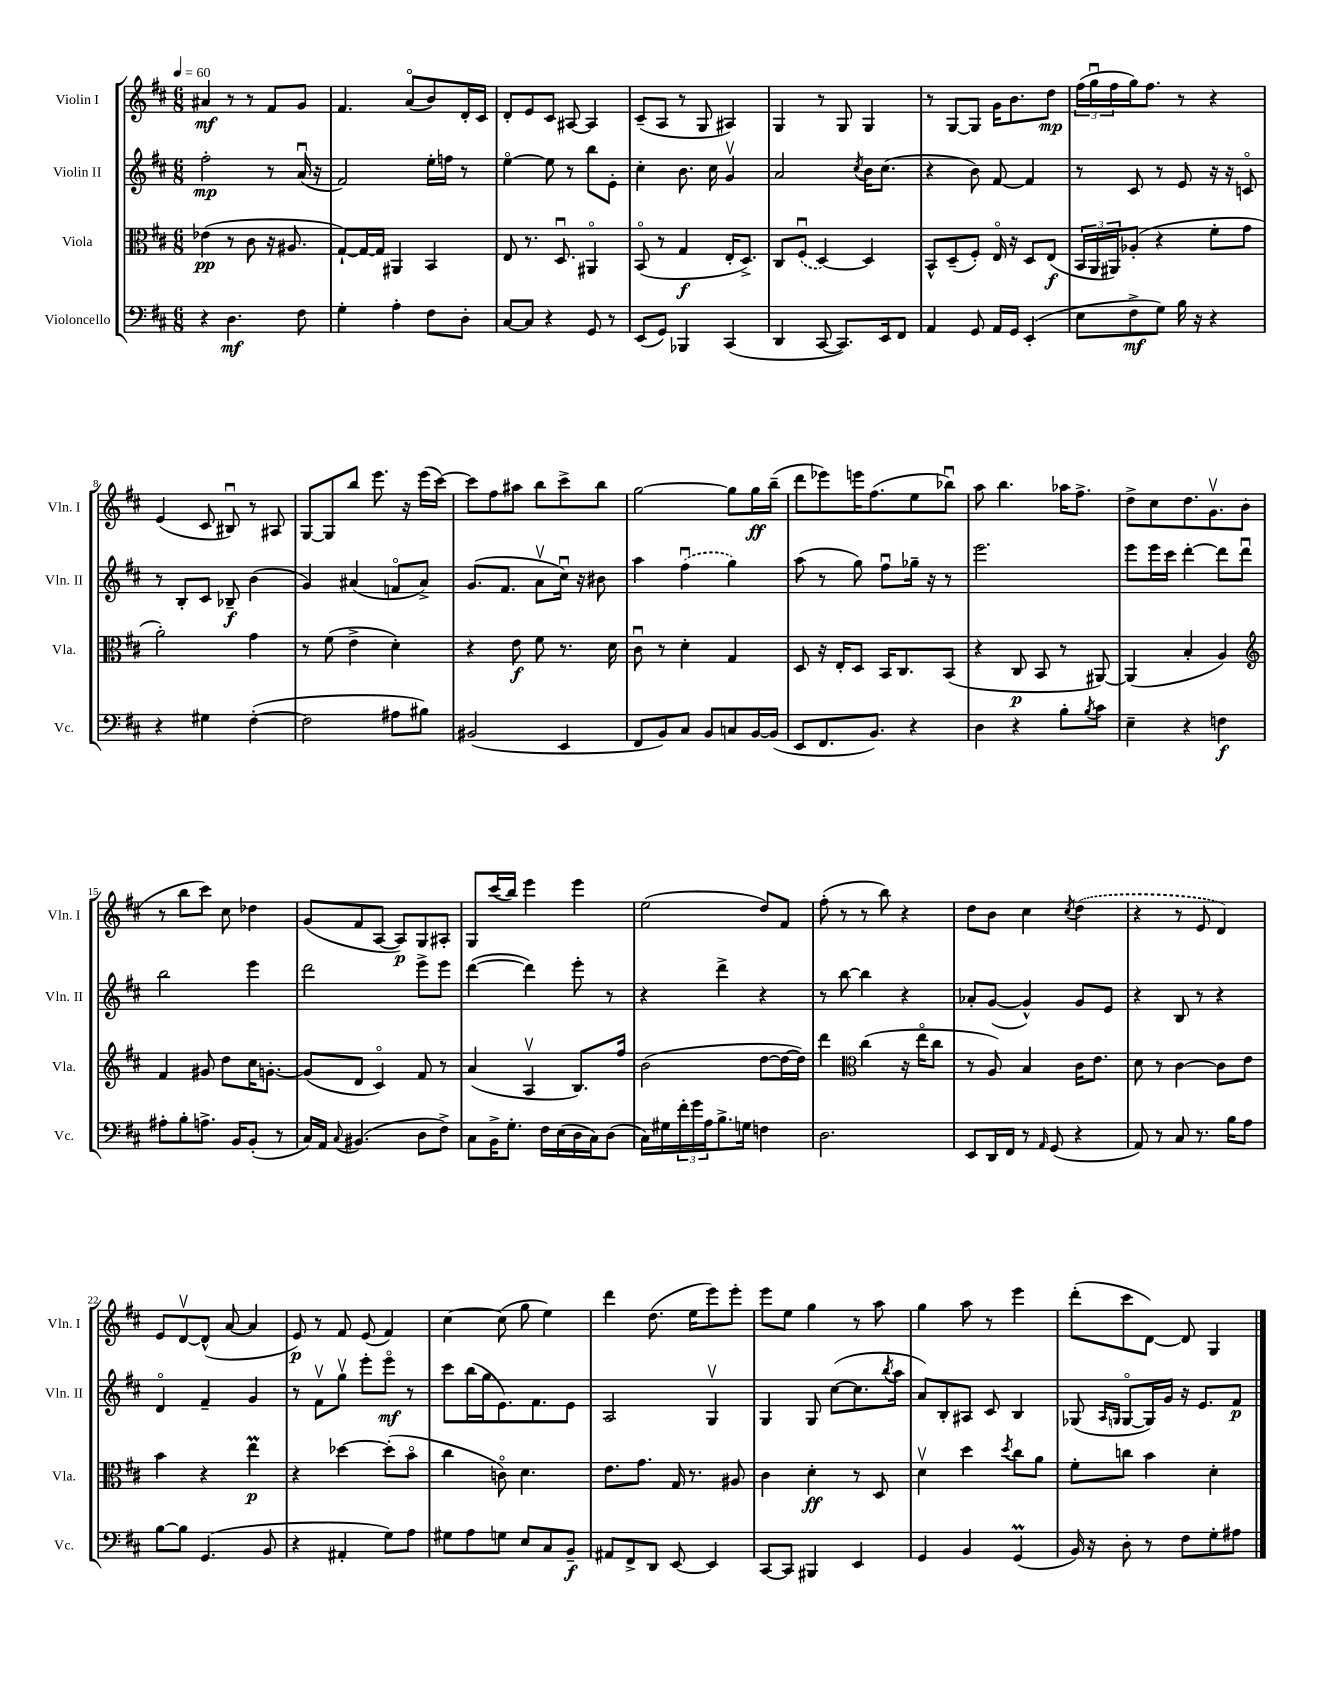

**kern	**kern	**kern	**kern
*staff4	*staff3	*staff2	*staff1
*clefF4	*clefC3	*clefG2	*clefG2
*k[f#c#]	*k[f#c#]	*k[f#c#]	*k[f#c#]
*M6/8	*M6/8	*M6/8	*M6/8
*MM60	*MM60	*MM60	*MM60
4r	(4e-	2ff#'	4a#
4.D	8r	.	8r
.	8c#	.	8r
.	16r	8r	8f#
.	8.A#	.	.
8F#	.	(16au	8g
.	.	16r	.
=	=	=	=
4G'	[8G`)	2f#)	4.f#
.	16G_	.	.
.	16G]	.	.
4A'	4AA#	.	.
.	.	.	(8ao
8F#	4BB	16ee'	8b)
.	.	16ff	.
8D'	.	8r	16d'
.	.	.	16c#
=	=	=	=
[8C#	8E	[4eeo	8d'
8C#]	8.r	.	8e
4r	.	8ee]	8c#
.	8.Du	.	.
.	.	8r	[8A#
8GG	4AA#o	8bb	4A#]
8r	.	8e'	.
=	=	=	=
(8EE	(8BBo	4cc#'	(8c#~
8GG)	8r	.	8A
4BBB-	4G	8.b	8r
.	.	.	8G
.	.	16cc#	.
(4CC#	16E'	4gv	4A#)
.	8.D^)	.	.
=	=	=	=
4DD	8C#	2a	4G
.	(8F#u	.	.
[8CC#	[4D)	.	8r
8.CC#])	.	.	8G
.	.	8qcc#	.
.	4D]	16b	4G
16EE	.	(8.cc#	.
8FF#	.	.	.
=	=	=	=
4AA	8BB^^	4r	8r
.	(8D~	.	[8G
8GG	8F#')	8b)	8G]
16AA	16Eo	[8f#	16g
16GG	16r	.	8.b
(4EE'	8D	4f#]	.
.	(8E	.	8dd
=	=	=	=
8E	24BB	8r	(24ff#
.	24AA	.	24ggu
.	24AA#)	.	24ff#
8F#^	(8A-'	8c#	16gg)
.	.	.	8.ff#
8G)	4r	8r	.
16B	.	8e	8r
16r	.	.	.
4r	8f#'	16r	4r
.	.	16r	.
.	8g	8co	.
=	=	=	=
4r	2a')	8r	(4e
.	.	8B'	.
4G#	.	8c#	8c#
.	.	8B-~	8B#u)
([4F#'	4g	(4b	8r
.	.	.	8A#
=	=	=	=
2F#]	8r	4g)	[8G
.	(8f#	.	8G]
.	4e^	(4a#	8bb
.	.	.	8.eee
8A#	4d')	8fo	.
.	.	.	16r
8B#)	.	8a#^)	(16eee
.	.	.	[16ccc#)
=	=	=	=
(2BB#	4r	(8.g	8ccc#]
.	.	.	8ff#
.	.	8.f#	.
.	8e	.	8aa#
.	8f#	8av	8bb
4EE	8.r	16cc#u)	8ccc#^
.	.	16r	.
.	.	8b#	8bb
.	16d	.	.
=	=	=	=
8FF#	8c#u	4aa	[2gg
8BB)	8r	.	.
8C#	4d'	(4ff#u	.
8BB	.	.	.
8C	4G	4gg)	8gg]
[16BB	.	.	16gg
(16BB]	.	.	(16bb~
=	=	=	=
8EE	8D	(8aa	8ddd
8.FF#	16r	8r	8eee-)
.	16E'	.	.
.	8D	8gg)	16eee
8.BB)	.	.	(8.ff#
.	16BB	8ff#u	.
.	8.C#	.	.
4r	.	16gg-~	8ee
.	.	16r	.
.	(8BB	8r	8bb-u)
=	=	=	=
4D	4r	2.eee	8aa
.	.	.	4.bb
4r	8C#	.	.
.	8BB	.	.
8B'	8r	.	16aa-
.	.	.	8.ff#^
8qB	.	.	.
8c#	[8AA#)	.	.
=	=	=	=
4E~	(4AA#]	8eee	8dd^
.	.	16eee	8cc#
.	.	16ccc#	.
4r	4B'	[4ddd'	8.dd
.	.	.	8.gv
4F	4A)	8ddd]	.
.	.	8dddu	(8b
=	=	=	=
*	*clefG2	*	*
8A#'	4f#	2bb	8r
8B'	.	.	8bb
8.A^	8g#	.	8ccc#)
.	8dd	.	8cc#
16BB	.	.	.
(8BB'	16cc#	4eee	4dd-
.	[8.g'	.	.
8r	.	.	.
=	=	=	=
16C#)	(8g]	2ddd	(8g
16AA	.	.	.
8qqC#	.	.	.
(4.BB#	8d	.	8f#
.	4c#o)	.	[8A
.	.	.	8A])
8D	8f#	8eee^	8G
8F#^)	8r	8eee	8A#'
=	=	=	=
8C#	(4a	([4ddd	8G
16BB^	.	.	(16ccc#
8.G'	.	.	16bb)
.	4Av	4ddd])	4eee
16F#	.	.	.
(16E	.	.	.
16D	8.B)	8eee'	4eee
16C#)	.	.	.
(8D	.	8r	.
.	16ff#	.	.
=	=	=	=
16C#)	(2b	4r	(2ee
16G#	.	.	.
24f#'	.	.	.
24g	.	.	.
24A	.	.	.
8.B^	.	4ddd^	.
16G	.	.	.
4F	[8dd	4r	8dd)
.	16dd_	.	8f#
.	16dd])	.	.
=	=	=	=
2.D	4ddd	8r	(8ff#'
.	.	[8bb	8r
*	*clefC3	*	*
.	(4cc#	4bb]	8r
.	.	.	8bb)
.	16r	4r	4r
.	16eeo	.	.
.	8cc#	.	.
=	=	=	=
8EE	8r	8a-'	8dd
16DD	8A)	([8g	8b
16FF#	.	.	.
8r	4B	4g^^])	4cc#
16qqAA	.	.	.
(8GG	.	.	.
.	.	.	8qcc#
4r	16c#	8g	(4dd
.	8.e	.	.
.	.	8e	.
=	=	=	=
8AA)	8d	4r	4r
8r	8r	.	.
8C#	[4c#	8B	8r
8.r	.	8r	8e
.	8c#]	4r	4d)
16B	.	.	.
8A	8e	.	.
=	=	=	=
[8B	4b	4do	8e
8B]	.	.	[8dv
(4.GG	4r	4f#~	(8d^^]
.	.	.	[8a
.	4ee	4g	4a]
8BB	.	.	.
=	=	=	=
4r	4r	8r	8e)
.	.	8f#v	8r
4AA#'	[4dd-	8ggv	8f#
.	.	8eee'	(8e
8G)	(8dd-']	8eeeo	4f#)
8A	8bo	8r	.
=	=	=	=
8G#	4cc#	8ccc#	[4cc#
8A	.	(16bb	.
.	.	16gg	.
8G	8co)	8.e)	(8cc#]
8E	4.d	.	8gg
.	.	8.f#	.
8C#	.	.	4ee)
8BB~	.	8e	.
=	=	=	=
8AA#	8.e	2A	4ddd
8FF#^	.	.	.
.	8.g	.	.
8DD	.	.	(8.dd
[8EE	16G	.	.
.	8.r	.	16ee
4EE]	.	4Gv	8eee)
.	8A#	.	8eee'
=	=	=	=
[8CC#	4c#	4G	8eee
8CC#]	.	.	8ee
4BBB#	4d'	8G	4gg
.	.	([8cc#	.
4EE	8r	8.cc#]	8r
.	8D	.	8aa
.	.	8qbb	.
.	.	16aa	.
=	=	=	=
4GG	4dv	8a)	4gg
.	.	8B'	.
4BB	4dd	8A#	8aa
.	.	8c#	8r
.	8qdd	.	.
(4GG	8cc#	4B	4eee
.	8a	.	.
=	=	=	=
16BB)	8f#'	(8G-	(8ddd'
16r	.	.	.
.	.	16qqA	.
.	.	16qqG	.
8D'	8cc	[8Go	8ccc#
8r	4b	16G])	[8d)
.	.	16g	.
8F#	.	16r	8d]
.	.	8.e	.
8G'	4d'	.	4G
8A#	.	8f#	.
==	==	==	==
*-	*-	*-	*-
